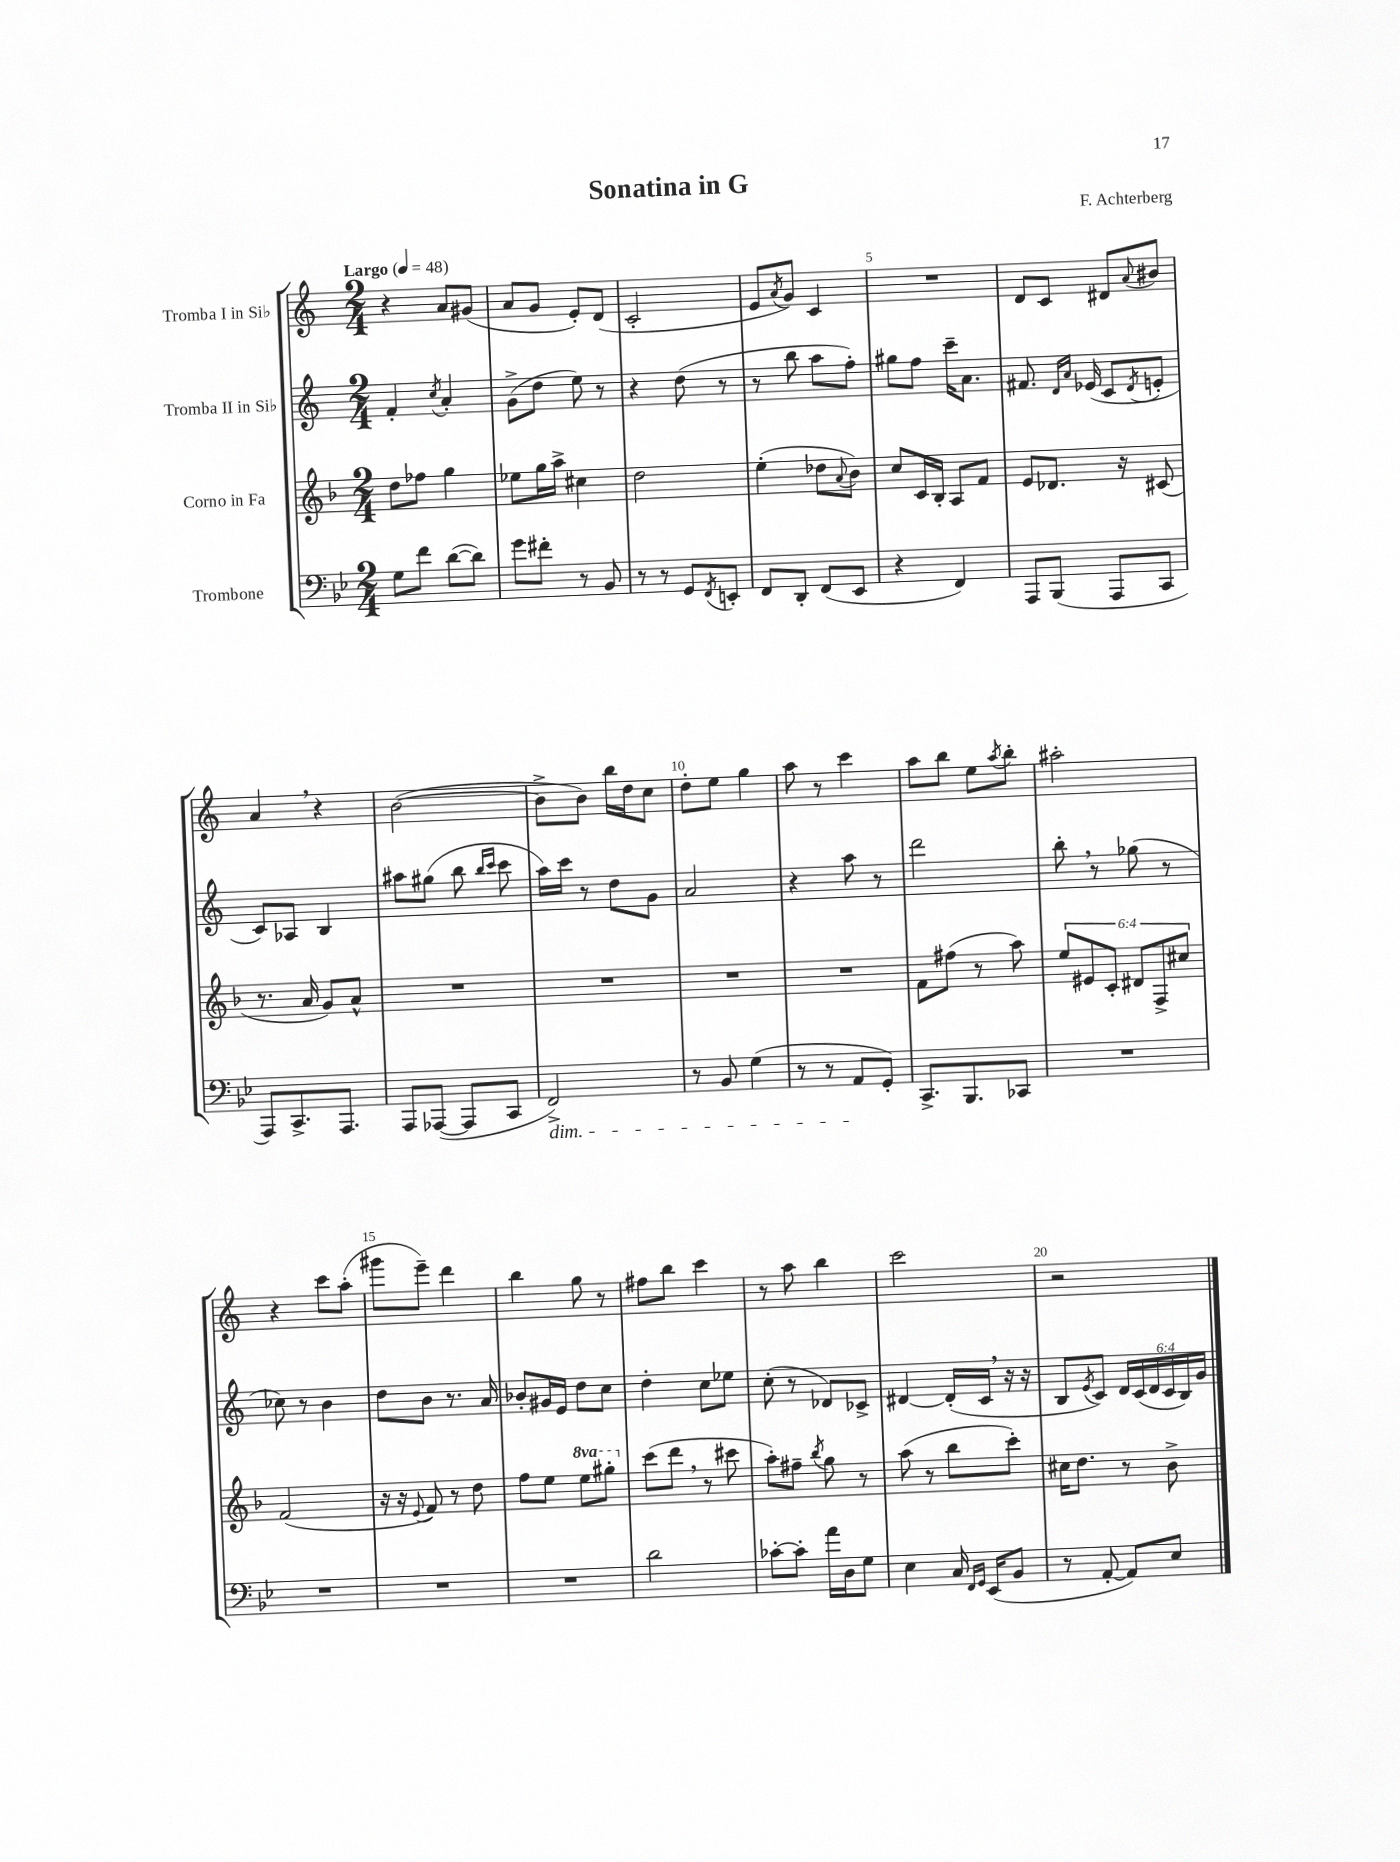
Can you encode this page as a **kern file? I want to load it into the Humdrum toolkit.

**kern	**kern	**kern	**kern
*staff4	*staff3	*staff2	*staff1
*clefF4	*clefG2	*clefG2	*clefG2
*k[b-e-]	*k[b-]	*k[]	*k[]
*M2/4	*M2/4	*M2/4	*M2/4
*MM48	*MM48	*MM48	*MM48
8G	8dd	4f'	4r
8f	8ff-	.	.
.	.	8qcc	.
([8d	4gg	4a'	8a
8d])	.	.	(8g#
=	=	=	=
8g	8ee-	(8g^	8a
8f#'	16gg	8dd	8g
.	16aa^	.	.
8r	4cc#	8ee)	8e')
8BB-	.	8r	(8d
=	=	=	=
8r	2dd	4r	2c'
8r	.	.	.
8GG	.	(8dd	.
8qFF	.	.	.
8EE'	.	8r	.
=	=	=	=
8FF	(4ee'	8r	8e
.	.	.	8qa
8DD'	.	8bb	8g)
(8FF	8dd-	8aa	4c
.	8qqa	.	.
8EE-	8b-)	8ff')	.
=	=	=	=
4r	8cc	8gg#	2r
.	16c	8ff	.
.	16B-'	.	.
4FF)	8A	16ccc~	.
.	.	8.a	.
.	8f	.	.
=	=	=	=
8AAA	8e	8.f#	8d
(8BBB-	8.d-	.	8c
.	.	16qqd	.
.	.	16qqa	.
.	.	(16e-	.
8AAA	.	8c	8d#
.	16r	.	.
.	.	8qd	8qqa
8CC	(8c#	8e'	8b#
=	=	=	=
8AAA)	8.r	8c)	4a
8.CC^	.	8A-	.
.	16a	.	.
.	8g)	4B	4r
8.AAA	.	.	.
.	8a^^	.	.
=	=	=	=
8AAA	2r	8aa#	([2b
([8AAA-	.	(8gg#	.
8AAA-]	.	8bb	.
.	.	16qqbb	.
.	.	16qqccc	.
8CC	.	8ccc	.
=	=	=	=
2FF^)	2r	16aa)	8b^]
.	.	16ccc	.
.	.	8r	8b)
.	.	8dd	16bb
.	.	.	16dd
.	.	8g	8cc
=	=	=	=
8r	2r	2a	8dd'
8BB-	.	.	8ee
(4G	.	.	4gg
=	=	=	=
8r	2r	4r	8aa
8r	.	.	8r
8AA	.	8aa	4ccc
8GG')	.	8r	.
=	=	=	=
8.CC^	8f	2ddd	8aa
.	(8ff#	.	8bb
8.BBB-	.	.	.
.	8r	.	8ee
.	.	.	8qaa
8CC-	8aa)	.	8bb'
=	=	=	=
2r	12ee	8bb'	2aa#'
.	12e#	.	.
.	.	8r	.
.	12c'	.	.
.	12d#	(8gg-	.
.	12F^	.	.
.	.	8r	.
.	12cc#	.	.
=	=	=	=
2r	(2f	8cc-)	4r
.	.	8r	.
.	.	4b	8ccc
.	.	.	(8aa'
=	=	=	=
2r	16r	8dd	8ggg#
.	16r	.	.
.	8qqe	.	.
.	8f)	8b	8eee~)
.	8r	8.r	4ddd
.	8dd	.	.
.	.	16a	.
=	=	=	=
2r	8ff	8b-'	4bb
.	8ee	16g#	.
.	.	16e	.
.	8eee	8dd	8gg
.	8ggg#'	8cc	8r
=	=	=	=
2d	(8ccc	4dd'	8ff#
.	8ddd	.	8bb
.	8r	8cc	4ccc
.	8ccc#	8ee-	.
=	=	=	=
[8c-'	8aa')	(8cc'	8r
8c-']	8ff#~	8r	8aa
.	8qbb-	.	.
16a	8gg	8d-)	4bb
16D	.	.	.
8G	8r	8c-^	.
=	=	=	=
4E-	(8aa	[4d#	2ccc
.	8r	.	.
16C	8bb-	(16d#']	.
16qqFF	.	.	.
16qqGG	.	.	.
(16EE-	.	16c	.
8BB-	8ccc')	16r	.
.	.	16r	.
=	=	=	=
8r	16cc#	8B	2r
.	8.dd	.	.
.	.	8qe	.
[8AA'	.	8c)	.
8AA])	8r	24d	.
.	.	(24c	.
.	.	24d	.
8E-	8b-^	24c	.
.	.	24B)	.
.	.	24g	.
==	==	==	==
*-	*-	*-	*-
